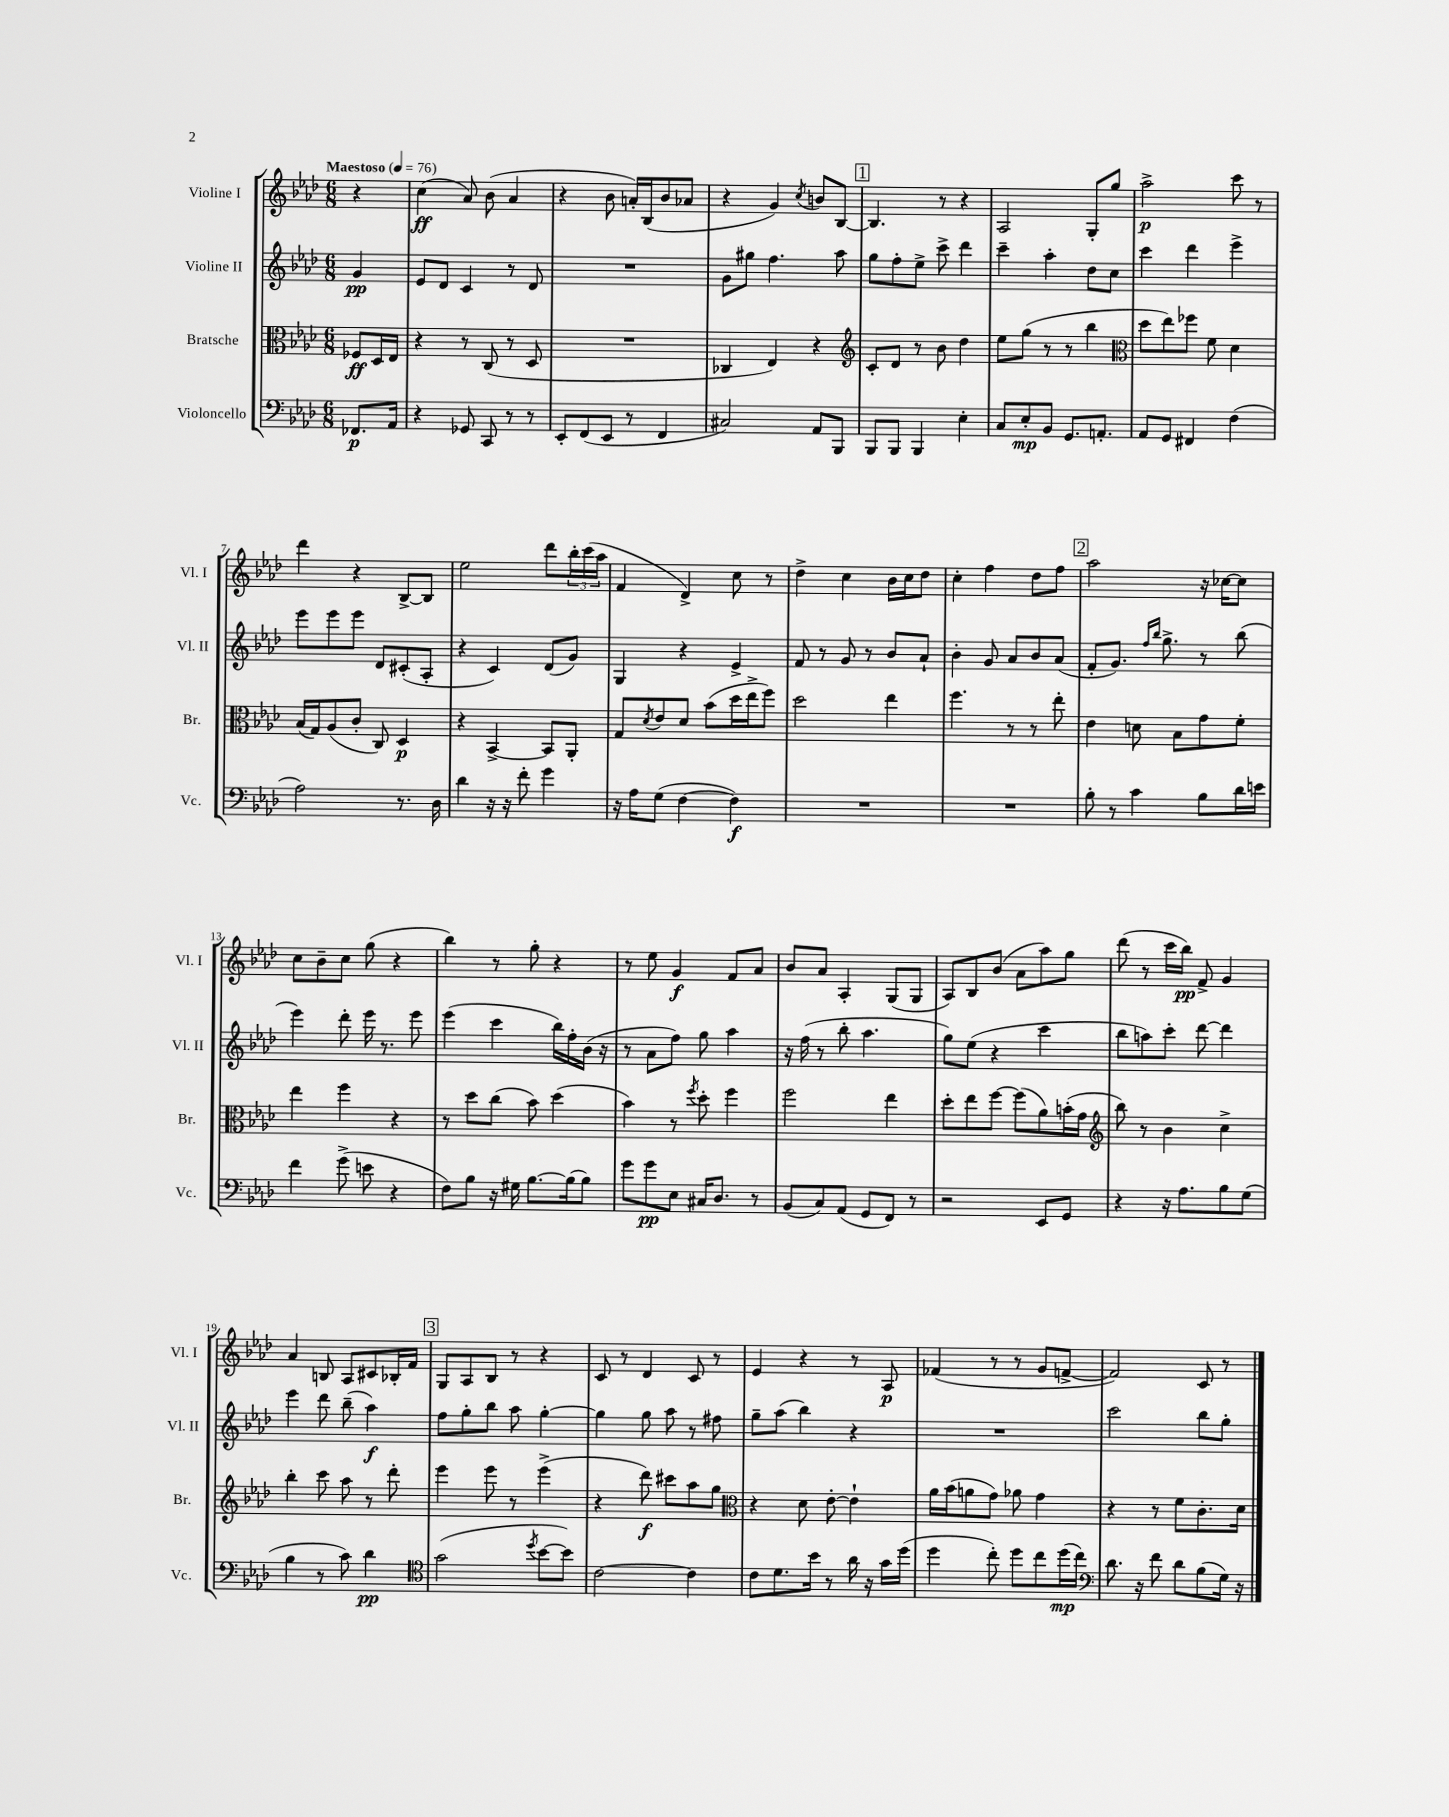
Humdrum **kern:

**kern	**kern	**kern	**kern
*staff4	*staff3	*staff2	*staff1
*clefF4	*clefC3	*clefG2	*clefG2
*k[b-e-a-d-]	*k[b-e-a-d-]	*k[b-e-a-d-]	*k[b-e-a-d-]
*M6/8	*M6/8	*M6/8	*M6/8
*MM76	*MM76	*MM76	*MM76
8.FF-	8F-	4g	4r
.	16D-	.	.
16AA-	16E-	.	.
=	=	=	=
4r	4r	8e-	(4cc
.	.	8d-	.
8GG-	8r	4c	8a-)
8CC	(8C	.	(8b-
8r	8r	8r	4a-
8r	8D-	8d-	.
=	=	=	=
8EE-'	2.r	2.r	4r
(8FF	.	.	.
8EE-	.	.	8b-
8r	.	.	16a')
.	.	.	(16B-
4FF	.	.	8b-
.	.	.	8a-
=	=	=	=
2C#)	4C-	8g	4r
.	.	8gg#	.
.	4E-)	4.ff	4g)
.	.	.	8qcc
8AA-	4r	.	8b
8BBB-	.	8aa-	[8B-
=	=	=	=
*	*clefG2	*	*
8BBB-	8c'	8gg	4.B-]
8BBB-	8d-	8ff'	.
4BBB-	8r	8ee-^	.
.	8b-	8ccc^	8r
4E-'	4dd-	4ddd-	4r
=	=	=	=
8C	8ee-	4ccc~	2A-
8E-'	(8gg	.	.
8BB-	8r	4aa-'	.
8.GG	8r	.	.
.	4bb-	8dd-	8G'
8.AA'	.	.	.
.	.	8cc	8gg
=	=	=	=
*	*clefC3	*	*
8AA-	8dd-	4ccc	2aa-^
8GG	8ee-)	.	.
4FF#	8ff-	4ddd-	.
.	8f	.	.
(4F	4d-	4eee-^	8ccc
.	.	.	8r
=	=	=	=
2A-)	(16B-	8eee-	4ddd-
.	16G)	.	.
.	(8A-	8eee-	.
.	8c'	8eee-	4r
.	8C)	8d-	.
8.r	4D-	(8c#'	[8B-^
.	.	8A-'	8B-]
16D-	.	.	.
=	=	=	=
4d-	4r	4r	2ee-
16r	[4BB-^	4c)	.
16r	.	.	.
8f'	.	.	.
4g	8BB-]	(8d-	8ddd-
.	8AA-'	8g)	24bb-'
.	.	.	(24ccc
.	.	.	24aa-
=	=	=	=
16r	8G	4G	4f
16A-	.	.	.
.	8qd-	.	.
(8G	8e-	.	.
[4F	8d-	4r	4d-^)
.	(8b-	.	.
4F])	16dd-	4e-^	8cc
.	16ee-^	.	.
.	8ff)	.	8r
=	=	=	=
2.r	2dd-	8f	4dd-^
.	.	8r	.
.	.	8g	4cc
.	.	8r	.
.	4ee-	8b-	16b-
.	.	.	16cc
.	.	8a-`	8dd-
=	=	=	=
2.r	4.ff	4b-'	4cc'
.	.	8g	4ff
.	8r	8a-	.
.	8r	8b-	8dd-
.	8ee-'	(8a-	8ff
=	=	=	=
8B-'	4e-	8f'	2aa-
8r	.	8.g)	.
4c	8d	.	.
.	.	16qqff	.
.	.	16qqbb-	.
.	.	8.gg^	.
.	8B-	.	.
8B-	8g	8r	16r
.	.	.	[16cc-
16d-	8f'	(8bb-	8cc-]
16e	.	.	.
=	=	=	=
4f	4ee-	4eee-)	8cc
.	.	.	8b-~
(8g^	4ff	8ddd-'	8cc
8e	.	16eee-	(8gg
.	.	8.r	.
4r	4r	.	4r
.	.	8eee-	.
=	=	=	=
8F)	8r	(4eee-	4bb-)
8B-	8dd-	.	.
16r	(8cc	4ccc	8r
16G#	.	.	.
[8.B-	8b-)	.	8gg'
.	(4dd-	16bb-)	4r
(16B-]	.	16ff'	.
8B-)	.	(16b-	.
.	.	16r	.
=	=	=	=
8g	4b-)	8r	8r
8g	.	8a-	8ee-
8E-	8r	8ff)	4g
.	8qff	.	.
16C#	8dd-'	8gg	.
8.D-	.	.	.
.	4ff	4aa-	8f
8r	.	.	8a-
=	=	=	=
(8BB-	2ff	16r	8b-
.	.	(16ff	.
8C)	.	8r	8a-
(8AA-	.	8bb-'	4A-'
8GG	.	4.aa-	.
8FF)	4ee-	.	(8G
8r	.	.	8G
=	=	=	=
2r	8dd-'	8gg)	8A-)
.	8ee-	(8ee-	8B-
.	[8ff	4r	(8b-
.	(8ff]	.	8a-
8EE-	8a-)	4ccc	8aa-)
8GG	(16b'	.	8gg
.	16g	.	.
=	=	=	=
*	*clefG2	*	*
4r	8bb-)	8bb-	(8ddd-
.	8r	8aa)	8r
16r	4b-	8ccc'	16ccc
8.A-	.	.	16bb-)
.	.	[8ddd-	8f^
8B-	4cc^	4ddd-]	4g
(8G	.	.	.
=	=	=	=
4B-	4bb-'	4eee-	4a-
8r	8ccc	8ddd-	8B
8c)	8aa-	(8bb-~	8A-
4d-	8r	4aa-)	8c#
.	8ddd-'	.	16B-'
.	.	.	16f
=	=	=	=
*clefC4	*	*	*
(2g	4eee-	8ff	8G
.	.	8gg'	8A-
.	8eee-	8bb-	8B-
.	8r	8aa-	8r
8qdd-	.	.	.
[8b-	(4eee-^	[4gg'	4r
8b-])	.	.	.
=	=	=	=
[2c	4r	4gg]	8c
.	.	.	8r
.	8ddd-)	8gg	4d-
.	8ccc#	8aa-	.
4c]	8aa-	8r	8c
.	8gg	8ff#	8r
=	=	=	=
*	*clefC3	*	*
8c	4r	8gg~	4e-
8.d-	.	(8aa-	.
.	8d-	4bb-)	4r
16b-	.	.	.
8r	[8e-'	.	.
16a-	4e-`]	4r	8r
16r	.	.	.
16g	.	.	8A-
(16dd-	.	.	.
=	=	=	=
4dd-	16a-	2.r	(4f-
.	(16b-	.	.
.	8a	.	.
8cc')	8g)	.	8r
8dd-	8a-	.	8r
8cc	4g	.	8g
(16dd-	.	.	[8f^
16cc)	.	.	.
=	=	=	=
*clefF4	*	*	*
8.d-	4r	2ccc	2f])
16r	.	.	.
8f	8r	.	.
8d-	8f	.	.
(8B-	8.c'	8bb-	8c
16G)	.	8gg'	8r
16r	16d-	.	.
==	==	==	==
*-	*-	*-	*-
